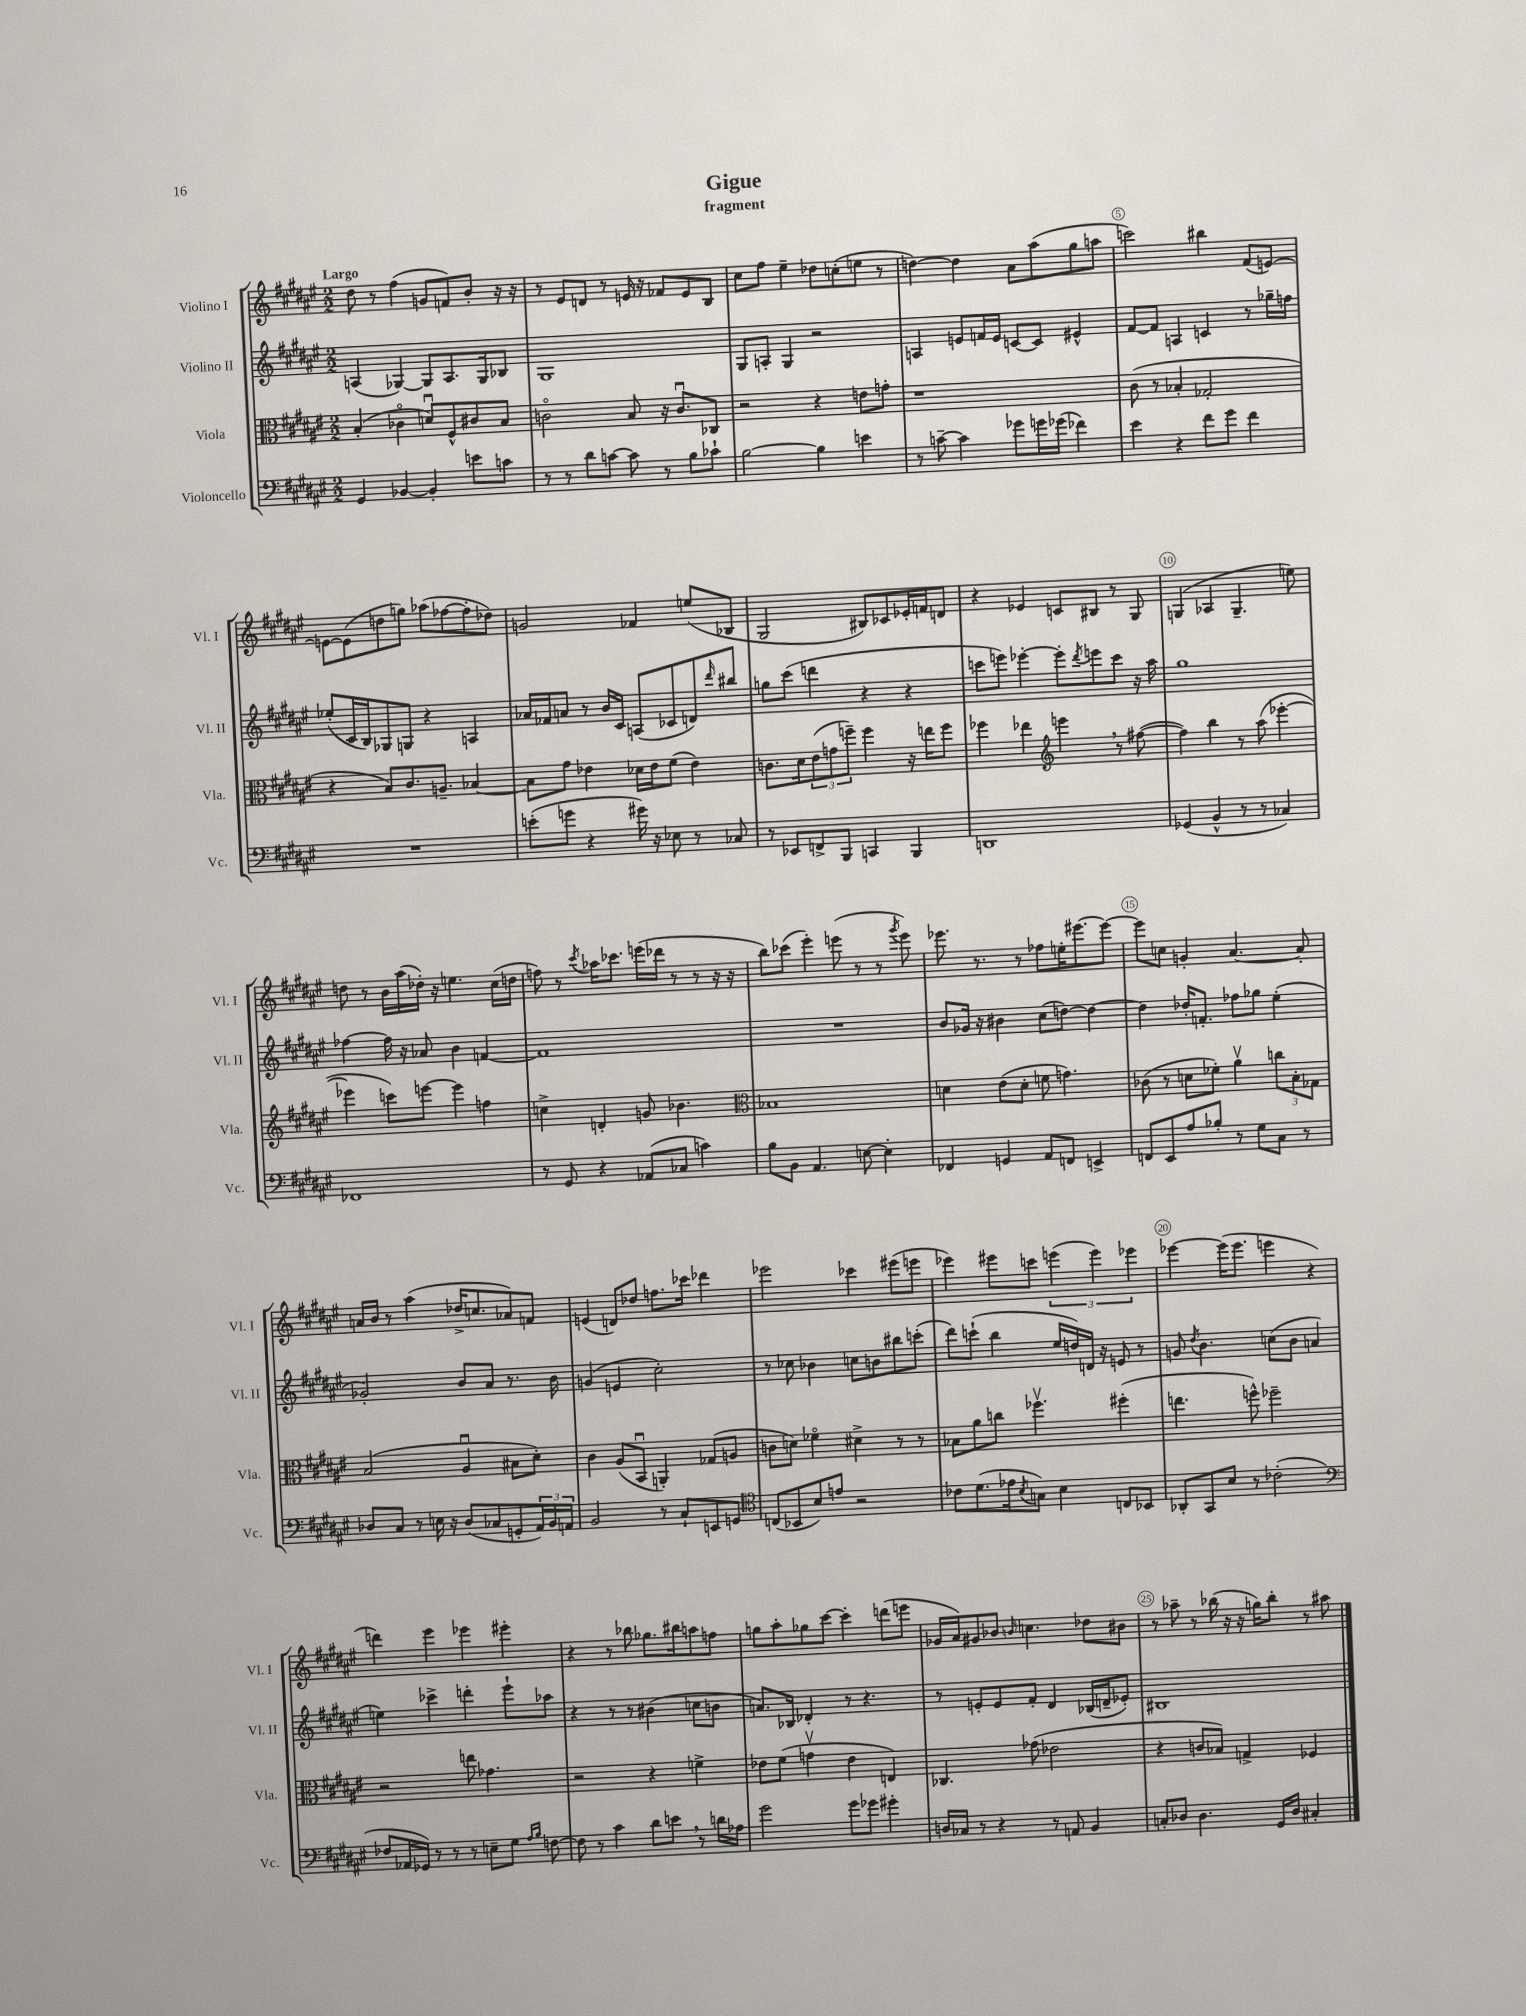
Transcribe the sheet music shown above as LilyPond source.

\header { title = "Gigue" subtitle = "fragment" }
<<
\new StaffGroup <<
\new Staff = "s0" \with { instrumentName = "Violino I" shortInstrumentName = "Vl. I" } {
    \clef treble \key fis \major \numericTimeSignature \time 2/2 \tempo "Largo"
    dis''8 r8 fis''4( g'8 f'8) b'8-. r16 r16 |
    r8 eis'8 d'8 r8 e'16 r16 fes'8 e'8 b8 |
    cis''8 fis''8 eis''4-- des''8 c''8-.( e''8 r8 |
    d''4~) d''4 ais'8 ais''8( gis''8 a''8 |
    c'''2) bis''4 fis'8( e'8~) |
    e'8~ e'8( d''8 g''8) aes''8( fes''8~ fes''8-. des''8) |
    g'2 fes'4 e''8( bes8 |
    gis2 bis8) ces'8 ees'16-. f'16 d'8 |
    r4 ees'4 c'8 bis8 r8 gis8 |
    g4( aes4 g4.-- e''8) |
    d''8 r8 b'16 ais''16( des''16-.) r16 e''4. cis''16( d''16 |
    f''8) r8 \acciaccatura { cis'''8 } aes''16 ces'''8. e'''16( des'''16 r8 r8 r16 r16 |
    b''8) ces'''8( eis'''4-.) e'''8( r8 r8 \acciaccatura { gis'''8 } e'''8) |
    ees'''8. r8. r8 fes''8 e''16-. eis'''8.~ eis'''8~ |
    eis'''8 c''8 g'4-. ais'4.~ ais'8-. |
    a'16 b'16 r8 ais''4( des''16-> c''8. aes'8) f'8 |
    e'4( d'8) des''8 f''8. ces'''16 des'''4 |
    ees'''2 ces'''4 eis'''8( e'''8 |
    ees'''4) eis'''8 c'''8 \tuplet 3/2 { e'''4( e'''4) ees'''4 } |
    ees'''4~ ees'''16( ees'''8. e'''4 r4 |
    d'''4) eis'''4 ees'''4 eis'''4-. |
    r4 r8 bes''8 ges''8. bis''16 a''8 f''8 |
    g''8 ais''8-. ges''8 cis'''8~ cis'''4-. d'''8( e'''8 |
    ges'16 ais'16) gis'8 bes'8 \grace { b'16 } c''4. des''8 bis'8 |
    r8 aes''8-- r8 bes''16( r16 r16 g''16) bes''8-. r8 ais''8 \bar "|." |
}
\new Staff = "s1" \with { instrumentName = "Violino II" shortInstrumentName = "Vl. II" } {
    \clef treble \key fis \major \numericTimeSignature \time 2/2
    a4( ges4~) ges8 a8. ges16 bes8 |
    gis1 |
    gis8 a8-. gis4 r2 |
    a4 e'8 f'16 e'16 c'8~ c'8 eis'4-^ |
    fis'8~ fis'8 a4 c'4 r8 ges''16-- f''16 |
    ees''8-.( cis'16 b16) ges8 g8 r4 a4 |
    aes'16 fes'16 a'8 r8 b'16 cis'16 a8( ces'8 d'8) \grace { dis'''16 } bis''8 |
    g''8 cis'''8( d'''4 r4 r4 |
    c'''8 e'''8) ees'''4~-. ees'''8-. \acciaccatura { dis'''8 } e'''8 c'''8 r16 ais''16 |
    gis''1 |
    fes''4~ fes''16 r16 aes'8 b'4 f'4~ |
    f'1 |
    R1 |
    b'8 ges'16 r16 bis'4 cis''8( d''8~) d''4~ |
    d''4 des''16-. f'8.-. fes''8 ges''8 eis''4-.( |
    ges'2-.) b'8 ais'8 r8. b'16 |
    g'4( e'4 cis''2-.) |
    r8 ces''8 bes'4 c''8 b'8 bis''8 c'''8-.( |
    dis'''8) c'''8-!( b''4 eis''16 d''16) d'16 r16 e'8 r8 |
    g'8 \acciaccatura { dis''8 } b'4. c''8( b'8 a'4 |
    e''4) ces'''4-> d'''4-. eis'''8-! aes''8 |
    r4 r8 r8 bis'4( c''8 b'8 |
    a'8.) bes16 des'4-. r8 r4. |
    r8 e'8-. e'8 fis'8-. dis'4 bes16( d'16-- ees'8-.) |
    bis1 \bar "|." |
}
\new Staff = "s2" \with { instrumentName = "Viola" shortInstrumentName = "Vla." } {
    \clef alto \key fis \major \numericTimeSignature \time 2/2
    b4-.( ces'4\flageolet d'8\downbow) fis8-^ cis'8 b8 |
    c'2\flageolet b8 r16 c'8.\downbow ces8 |
    r2 r4 e'8 g'8-. |
    r1 |
    cis'8( r8 bes4-. ges2-. |
    r4 b8) cis'8. a8.-- bes4~ |
    bes8 gis'8 ees'4 des'16 ees'16 fis'8( ees'4) |
    c'8. dis'16 \tuplet 3/2 { eis'8( g'8 f''8--) } f''4 r16 e''16 f''8 |
    fes''4 ees''4 \clef treble e'''4 \breathe r8 fis''8~( |
    fis''4) b''4 r8 ais''8( ees'''4~-. |
    ees'''4 c'''8) e'''8~ e'''4 f''4 |
    c''4-> d'4-. g'8 bes'4. |
    \clef alto bes1 |
    d'4 eis'8( d'8-. f'8 g'4.) |
    ces'8( r8 d'8 fes'8-.) ais'4\upbow \tuplet 3/2 { c''8 b8-. ges8 } |
    b2( ais4\downbow bis8 dis'8-.) |
    cis'4 ais8( b,8\downbow a,4-.) ges8( a8 |
    c'8 d'8) fes'4\flageolet dis'4-> r8 r8 |
    bes8 ais'8 c''8 fes''4.\upbow fis''4-.( |
    e''4. f''8-^) fes''2-- |
    r2 e''8 ges'4. |
    r2 r4 f'4-> |
    ees'8 fis'8( g'4\upbow ees'4 e4) |
    ces4. ges'8( ees'2 |
    r4 c'8 bes8) g4-> fes4 \bar "|." |
}
\new Staff = "s3" \with { instrumentName = "Violoncello" shortInstrumentName = "Vc." } {
    \clef bass \key fis \major \numericTimeSignature \time 2/2
    gis,4 bes,4~ bes,4-. e'8 c'8 |
    r8 r8 dis'8 c'8~ c'8 r8 b8 ces'8-! |
    b2~ b4 e'4 |
    r8 c'8~-- c'4 ges'8 g'16 ges'16( fes'4) |
    eis'4 r4 fis'8 gis'8 fis'4 |
    R1 |
    e'8-.( g'8 r4 gis'16) r16 ees8 r8 ces8 |
    r8 ees,8 f,8-> b,,8 c,4 b,,4 |
    d,1 |
    ges,4( b,4-^ r8 r8 ces4) |
    fes,1 |
    r8 gis,8 r4 aes,8( ces8 c'4) |
    b8 b,8 ais,4. e8~ e4-. |
    fes,4 g,4 ais,8 f,8 e,4-> |
    f,8 eis,8 ais8 bes8-. r8 gis8 cis8 r8 |
    des8 cis8 r8 e16 r16 des8( ces8 g,8-. \tuplet 3/2 { ais,16) b,16 a,16 } |
    b,2 r8 cis8-! e,8 g,8 |
    \clef tenor c8( bes,8 b8) e'8 r2 |
    ces'8 dis'8.( ees'16 \acciaccatura { b8 } g8) b4 c8 bes,8 |
    aes,8-. gis,8 b8 r8 ces'2-.( |
    \clef bass fes8 aes,16 ges,16) r8 r8 r8 e8-- gis8 \grace { ais16 b16 } f8~ |
    f8 r8 cis'4 dis'8 e'8 \breathe r8 d'16 aes16 |
    gis'2 gis'8 ges'8 gis'4-. |
    d16 ces16 r8 r4 r8 a,8 b,4 |
    c8-. des8 des4. gis,16 des16 cis4-. \bar "|." |
}
>>
>>
\layout { \context { \Score \override BarNumber.break-visibility = ##(#f #t #t) barNumberVisibility = #(every-nth-bar-number-visible 5) \override BarNumber.stencil = #(make-stencil-circler 0.1 0.3 ly:text-interface::print) } }
